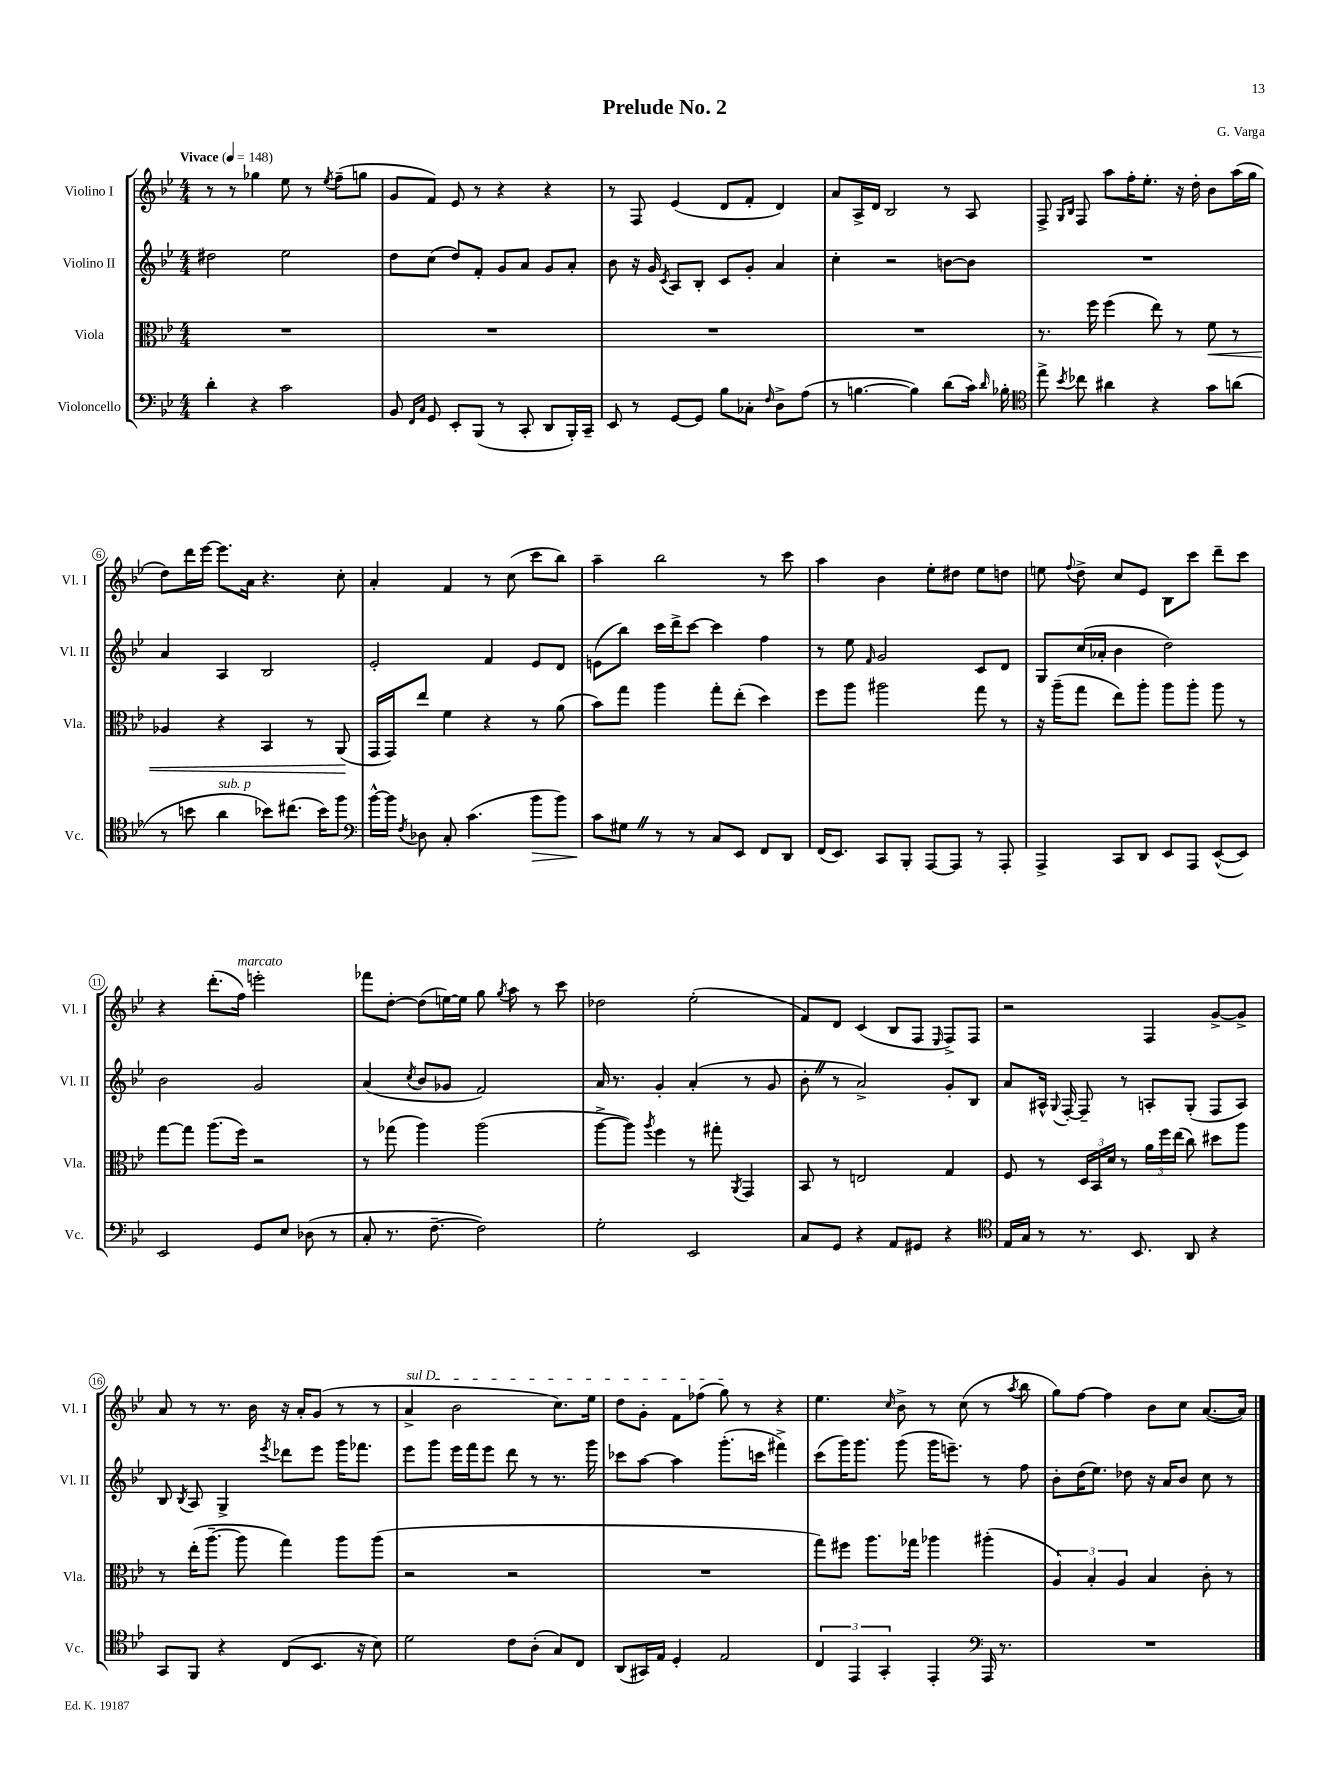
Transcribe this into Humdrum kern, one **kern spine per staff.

**kern	**dynam	**kern	**dynam	**kern	**kern
*part4	*part4	*part3	*part3	*part2	*part1
*staff4	*staff4	*staff3	*staff3	*staff2	*staff1
*I"Violoncello	*	*I"Viola	*	*I"Violino II	*I"Violino I
*I'Vc.	*	*I'Vla.	*	*I'Vl. II	*I'Vl. I
*clefF4	*	*clefC3	*	*clefG2	*clefG2
*k[b-e-]	*	*k[b-e-]	*	*k[b-e-]	*k[b-e-]
*M4/4	*	*M4/4	*	*M4/4	*M4/4
*MM148	*	*MM148	*	*MM148	*MM148
=1	=1	=1	=1	=1	=1
!	!	!	!	!	!LO:TX:a:B:t=Vivace
4d'\	.	1r	.	2dd#X\	8r
.	.	.	.	.	8r
4r	.	.	.	.	4gg-X\
2c\	.	.	.	2ee-\	8ee-\
.	.	.	.	.	8r
.	.	.	.	.	8qee-/
.	.	.	.	.	(8ff~\L
.	.	.	.	.	8ggn\J
=2	=2	=2	=2	=2	=2
8BB-/	.	1r	.	8dd\L	8g/L
16qqFF/LL	.	.	.	.	.
16qqC/JJ	.	.	.	.	.
8GG/	.	.	.	(8cc\J	8f/J)
8EE-'/L	.	.	.	8dd/L)	8e-/
(8BBB-/J	.	.	.	8f'/J	8r
8r	.	.	.	8g/L	4r
8CC'/	.	.	.	8a/J	.
8DD/L	.	.	.	8g/L	4r
16BBB-'/L)	.	.	.	8a'/J	.
16CC~/JJ	.	.	.	.	.
=3	=3	=3	=3	=3	=3
8EE-/	.	1r	.	8b-\	8r
8r	.	.	.	16r	8F/
.	.	.	.	16g/	.
.	.	.	.	8qc/	.
[8GG/L	.	.	.	8A/L	(4e-/
8GG/J]	.	.	.	8B-'/J	.
8B-\L	.	.	.	8c/L	8d/L
8C-X'\J	.	.	.	8g'/J	8f'/J
16qqF/	.	.	.	.	.
8D^\L	.	.	.	4a/	4d/)
(8A\J	.	.	.	.	.
=4	=4	=4	=4	=4	=4
8r	.	1r	.	4cc'\	8a/L
[4.Bn\	.	.	.	.	16A^/L
.	.	.	.	.	16d/JJ
.	.	.	.	2r	2B-/
4B\])	.	.	.	.	.
(8d\L	.	.	.	[8bn\L	8r
16c\Jk)	.	.	.	8b\J]	8A/
16qqd/	.	.	.	.	.
16B-X'\	.	.	.	.	.
=5	=5	=5	=5	=5	=5
*clefC4	*	*	*	*	*
8ee-^\	.	8.r	.	1r	8F^/
.	.	.	.	.	16qqG/LL
8qb-/	.	.	.	.	16qqB-/JJ
8cc-X\	.	.	.	.	8F/
.	.	16ff\	.	.	.
4a#X\	.	(4ff\	.	.	8aa\L
.	.	.	.	.	16ff'\K
.	.	.	.	.	8.ee-'\J
4r	.	8ee-\)	.	.	.
.	.	8r	.	.	16r
.	.	.	.	.	16dd'\
!	!	!	!LO:HP:b	!	!
8g\L	.	8f\	<	.	8b-\L
(8an\J	.	8r	.	.	(16aa\L
.	.	.	.	.	16gg\JJ
!!LO:LB:g=z
=6	=6	=6	=6	=6	=6
8r	.	4A-X/	.	4a/	8dd\L)
8bn\	.	.	.	.	16ddd\L
.	.	.	.	.	[16eee-\JJ
!LO:TX:a:i:t=sub. p	!	!	!	!	!
4a\	.	4r	.	4A/	8.eee-\L]
.	.	.	.	.	16a\Jk
8b-X\L)	.	4BB-/	.	2B-/	4.r
(8.cc#X\J	.	.	.	.	.
.	.	8r	.	.	.
16b-\KL)	.	.	.	.	.
8ff\J	.	(8AA/	.	.	8cc'\
.	.	.	[	.	.
=7	=7	=7	=7	=7	=7
*clefF4	*	*	*	*	*
[16b-^^\LL	.	16GG/LL	.	2e-'/	4a'/
16b-\JJ]	.	16GG/J)	.	.	.
8qF/	.	.	.	.	.
8D-X\	.	8ee-/J	.	.	.
8C'/	.	4f\	.	.	4f/
(4.c\	.	.	.	.	.
.	.	4r	.	4f/	8r
.	.	.	.	.	(8cc\
!	!LO:HP:b	!	!	!	!
8b-\L	>	8r	.	8e-/L	8ccc\L
8b-\J)	.	(8a\	.	8d/J	8bb-\J)
=8	=8	=8	=8	=8	=8
8c\L	.	8b-\L)	.	(8en\L	4aa~\
8G#XZ\J	]	8gg\J	.	8bb-\J)	.
8r	.	4aa\	.	16ccc\LL	2bb-\
.	.	.	.	16ddd^\J	.
8r	.	.	.	[8ccc\J	.
8C/L	.	8gg'\L	.	4ccc\]	.
8EE-/J	.	(8ee-'\J	.	.	.
8FF/L	.	4dd\)	.	4ff\	8r
8DD/J	.	.	.	.	8ccc\
=9	=9	=9	=9	=9	=9
(16FF/KL	.	8ff\L	.	8r	4aa\
8.EE-/J)	.	.	.	.	.
.	.	8aa\J	.	8ee-\	.
.	.	.	.	16qqf/	.
8CC/L	.	2aa#X\	.	2g/	4b-\
8BBB-'/J	.	.	.	.	.
[8AAA/L	.	.	.	.	8ee-'\L
8AAA/J]	.	.	.	.	8dd#X\J
8r	.	8gg\	.	8c/L	8ee-\L
8AAA'/	.	8r	.	8d/J	8ddn\J
=10	=10	=10	=10	=10	=10
4AAA^/	.	16r	.	8G/L	8een\
.	.	(16aa~\KL	.	.	.
.	.	.	.	.	8qqff/
.	.	8gg\J	.	(16cc/L	8dd^\
.	.	.	.	16a-X'/JJ	.
8CC/L	.	8ee-\L)	.	4b-\	8cc/L
8DD/J	.	8aa'\J	.	.	8e-/J
8EE-/L	.	8aa\L	.	2dd\)	8B-\L
8AAA/J	.	8aa'\J	.	.	8ccc\J
([8EE-^^/L	.	8aa\	.	.	8ddd~\L
8EE-/J])	.	8r	.	.	8ccc\J
!!LO:LB:g=z
=11	=11	=11	=11	=11	=11
2EE-/	.	[8gg\L	.	2b-\	4r
.	.	8gg\J]	.	.	.
.	.	(8.aa\L	.	.	(8.ddd'\L
!	!	!	!	!	!LO:TX:a:i:t=marcato
.	.	16ff\Jk)	.	.	16ff\Jk)
8GG/L	.	2r	.	2g/	2eeen'\
8E-/J	.	.	.	.	.
(8D-X\	.	.	.	.	.
8r	.	.	.	.	.
=12	=12	=12	=12	=12	=12
8C'/	.	8r	.	(4a/	8fff-X\L
8.r	.	(8gg-X\	.	.	[8dd'\J
.	.	.	.	8qcc/	.
.	.	4aa\)	.	8b-/L	(8dd\L]
[8.F~\	.	.	.	.	.
.	.	.	.	8g-X/J	[16een\L)
.	.	.	.	.	16ee\JJ]
2F\])	.	(2aa\	.	2f/)	8gg\
.	.	.	.	.	8qgg/
.	.	.	.	.	8aa\
.	.	.	.	.	8r
.	.	.	.	.	8ccc\
=13	=13	=13	=13	=13	=13
2G'\	.	[8aa^\L	.	16a/	2dd-X\
.	.	.	.	8.r	.
.	.	8aa\J])	.	.	.
.	.	8qaa/	.	.	.
.	.	4ff\	.	4g'/	.
2EE-/	.	8r	.	(4a'/	(2ee-'\
.	.	8gg#X'\	.	.	.
.	.	8qAA/	.	.	.
.	.	4GG/	.	8r	.
.	.	.	.	8g/	.
=14	=14	=14	=14	=14	=14
8C/L	.	8BB-/	.	8b-'Z\	8f/L)
8GG/J	.	8r	.	8r	8d/J
4r	.	2En/	.	2a^/)	(4c/
8AA/L	.	.	.	.	8B-/L
8GG#X/J	.	.	.	.	8F/J
.	.	.	.	.	16qqE-/
4r	.	4G/	.	8g'/L	8F^/L)
.	.	.	.	8B-/J	8F/J
=15	=15	=15	=15	=15	=15
*clefC4	*	*	*	*	*
16E-/LL	.	8F/	.	8a/L	2r
16G/JJ	.	.	.	.	.
8r	.	8r	.	16A#X^^/Jk	.
.	.	.	.	8qqG/	.
.	.	.	.	[16F'/	.
8.r	.	24D/LL	.	8F~/]	.
.	.	24BB-/	.	.	.
.	.	24d/JJ	.	.	.
.	.	8r	.	8r	.
8.BB-/	.	.	.	.	.
.	.	24a\LL	.	8An'/L	4F/
.	.	24ff\	.	.	.
.	.	(24ee-\JJ	.	.	.
8AA/	.	8cc\)	.	(8G'/J	.
4r	.	8dd#X\L	.	8F/L	[8g^/L
.	.	8aa\J	.	8A/J)	8g^/J]
!!LO:LB:g=z
=16	=16	=16	=16	=16	=16
8GG/L	.	8r	.	8B-/	8a/
.	.	.	.	8qB-/	.
8FF/J	.	(16ee-'\KL	.	8A/	8r
.	.	[8.aa~\J	.	.	.
4r	.	.	.	4G^/	8.r
.	.	8aa\]	.	.	.
.	.	.	.	.	16b-\
.	.	.	.	8qeee-/	.
(8C/L	.	4gg\)	.	8ddd-X\L	16r
.	.	.	.	.	16a'/KL
8.BB-/J	.	.	.	8eee-\J	(8g/J
.	.	8aa\L	.	16ggg\KL	8r
16r	.	.	.	8.fff-X\J	.
8B-\)	.	(8aa\J	.	.	8r
=17	=17	=17	=17	=17	=17
!	!	!	!	!	!LO:TX:a:i:t=sul D
2d\	.	2r	.	8eee-\L	4a^/
.	.	.	.	8ggg\J	.
.	.	.	.	16eee-\LL	2b-\
.	.	.	.	16fff\J	.
.	.	.	.	8eee-\J	.
8c\L	.	2r	.	8ddd\	.
(8A'\J	.	.	.	8r	.
8G/L)	.	.	.	8.r	8.cc\L)
8C/J	.	.	.	.	.
.	.	.	.	16ggg\	16ee-\Jk
=18	=18	=18	=18	=18	=18
(8AA/L	.	1r	.	8ccc-X\L	8dd\L
16GG#X/L)	.	.	.	[8aa\J	8g'\J
16E-/JJ	.	.	.	.	.
4D'/	.	.	.	4aa\]	8f\L
.	.	.	.	.	(8ff-X\J
2E-/	.	.	.	(8.ggg'\L	8gg\)
.	.	.	.	.	8r
.	.	.	.	16cccn\Jk	.
.	.	.	.	4fff#X^\)	4r
=19	=19	=19	=19	=19	=19
6C/	.	8gg\L)	.	(8ccc\L	4.ee-\
.	.	8ff#X\J	.	16ggg\K)	.
6EE-/	.	.	.	.	.
.	.	.	.	8.ggg\J	.
.	.	8.aa\L	.	.	.
6GG'/	.	.	.	.	.
.	.	.	.	.	16qqcc/
.	.	.	.	(8ggg\	8b-^\
.	.	16gg-X\Jk	.	.	.
4EE-'/	.	4aa-X\	.	16ggg\KL	8r
.	.	.	.	8.eeen~\J)	.
.	.	.	.	.	(8cc\
*clefF4	*	*	*	*	*
16AAA/	.	(4aa#X'\	.	8r	8r
8.r	.	.	.	.	.
.	.	.	.	.	8qaa/
.	.	.	.	8ff\	8bb-\
=20	=20	=20	=20	=20	=20
1r	.	6A/)	.	8b-'\L	8gg\L)
.	.	.	.	(16dd\K	[8ff\J
.	.	6B-'/	.	.	.
.	.	.	.	8.ee-\J)	.
.	.	.	.	.	4ff\]
.	.	6A/	.	.	.
.	.	.	.	8dd-X\	.
.	.	4B-/	.	16r	8b-\L
.	.	.	.	16a/KL	.
.	.	.	.	8b-/J	8cc\J
.	.	8c'\	.	8cc\	([8.a/L
.	.	8r	.	8r	.
.	.	.	.	.	16a/Jk])
==	==	==	==	==	==
*-	*-	*-	*-	*-	*-
